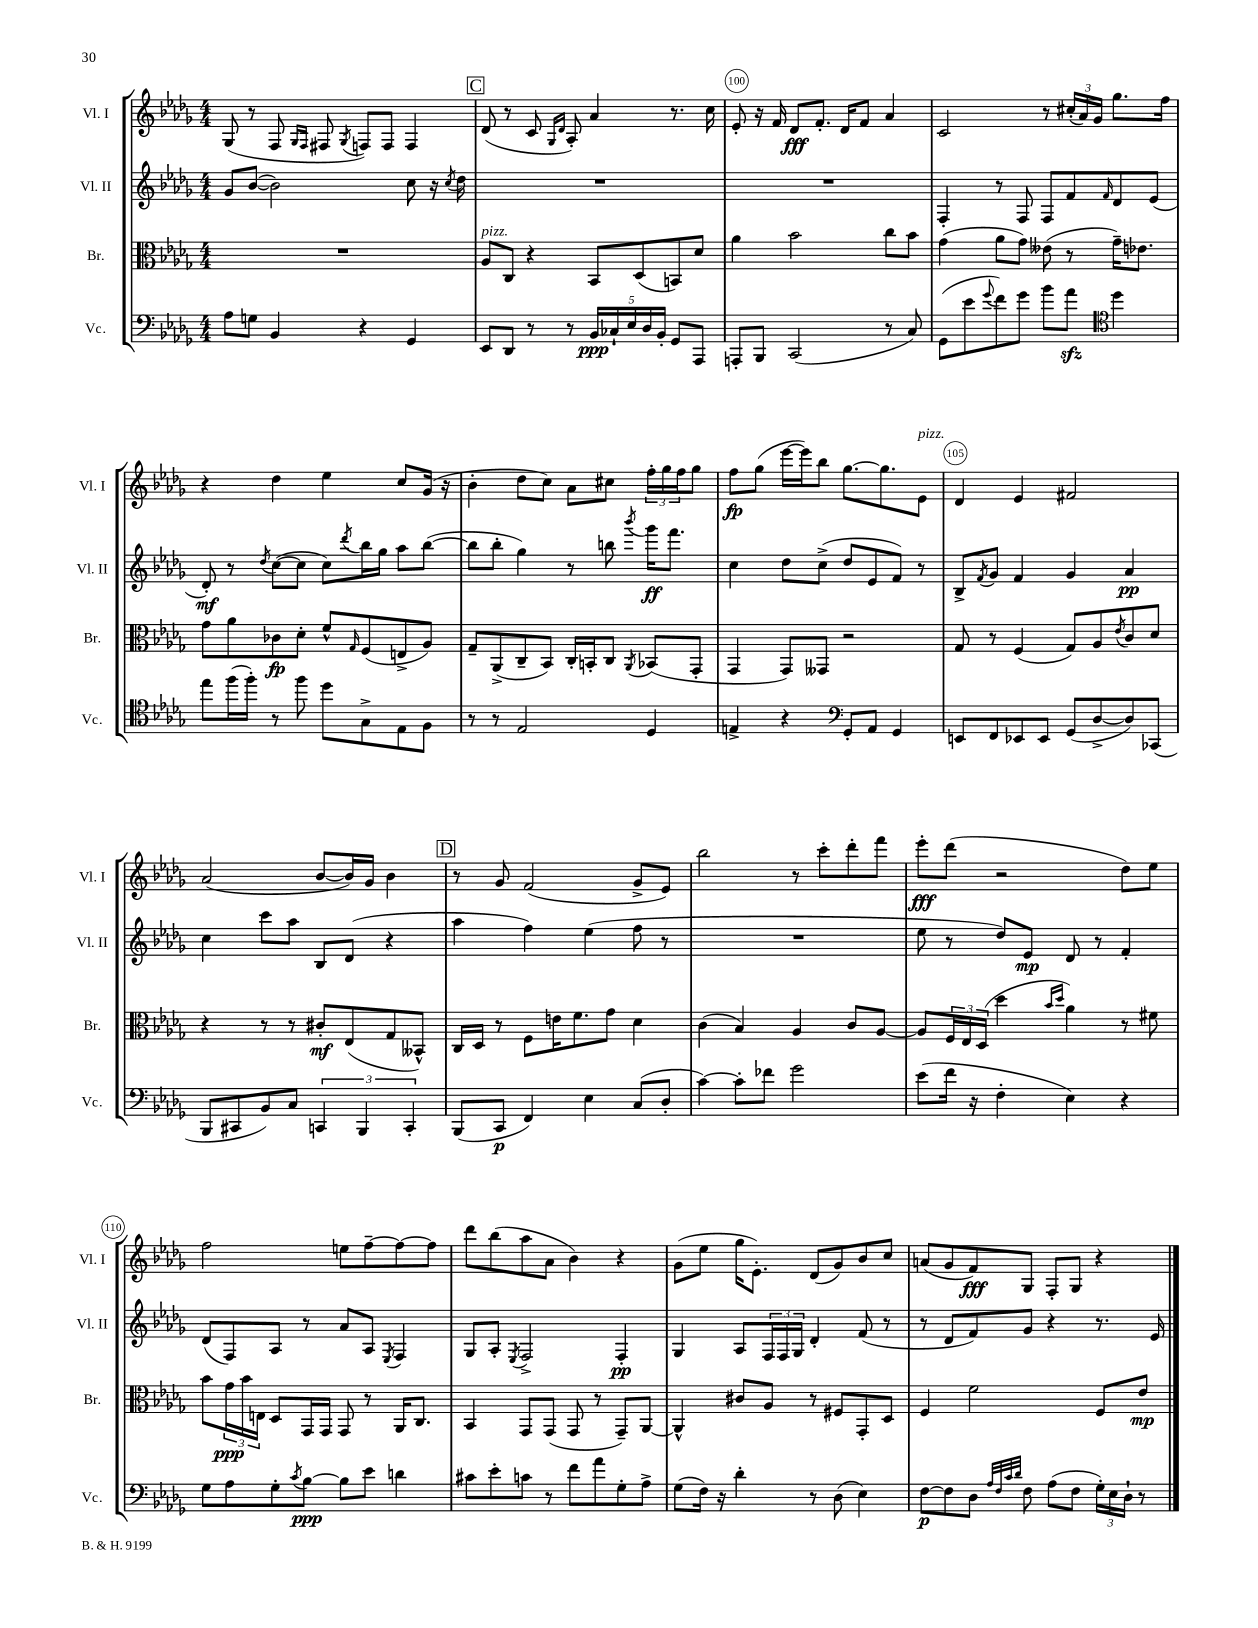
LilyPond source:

<<
\new StaffGroup <<
\new Staff = "s0" \with { instrumentName = "Vl. I" shortInstrumentName = "Vl. I" } {
    \clef treble \key des \major \numericTimeSignature \time 4/4
    ges8( r8 f8 \grace { ges16 f16 } fis8 \acciaccatura { ges8 } f8) f8 f4 |
    \mark \markup { \box "C" } des'8( r8 c'8 \grace { ges16 des'16 } aes8-.) aes'4 r8. c''16 |
    ees'8-. r16 f'16 des'8\fff f'8.-. des'16 f'8 aes'4 |
    c'2 r8 \tuplet 3/2 { cis''16-.( aes'16) ges'16 } ges''8. f''16 |
    r4 des''4 ees''4 c''8 ges'16( r16 |
    bes'4-. des''8 c''8) aes'8 cis''8 \tuplet 3/2 { f''16-. ges''16 f''16 } ges''8 |
    f''8\fp ges''8( ees'''16~ ees'''16) bes''8 ges''8.~ ges''8. ees'8^\markup { \italic "pizz." } |
    des'4 ees'4 fis'2 |
    aes'2( bes'8~ bes'16) ges'16 bes'4 |
    \mark \markup { \box "D" } r8 ges'8 f'2( ges'8-> ees'8) |
    bes''2 r8 c'''8-. des'''8-. f'''8 |
    ees'''8-.\fff des'''8( r2 des''8) ees''8 |
    f''2 e''8 f''8~-- f''8~ f''8 |
    des'''8 bes''8( aes''8 aes'8 bes'4) r4 |
    ges'8( ees''8 ges''16 ees'8.-.) des'8( ges'8) bes'8 c''8 |
    a'8( ges'8 f'8\fff) ges8 f8-. ges8 r4 \bar "|." |
}
\new Staff = "s1" \with { instrumentName = "Vl. II" shortInstrumentName = "Vl. II" } {
    \clef treble \key des \major \numericTimeSignature \time 4/4
    ges'8 bes'8~( bes'2) c''8 r16 \acciaccatura { c''8 } des''16 |
    \mark \markup { \box "C" } R1 |
    R1 |
    f4-. r8 f8 f8 f'8 \grace { f'16 } des'8 ees'8( |
    des'8-.\mf) r8 \acciaccatura { des''8 } c''8~( c''8 c''8) \acciaccatura { des'''8 } bes''16 ges''16 aes''8 bes''8~( |
    bes''8 bes''8-. ges''4) r8 b''8 \acciaccatura { bes'''8 } ges'''16\ff f'''8. |
    c''4 des''8 c''8->( des''8 ees'8 f'8) r8 |
    bes8-> \acciaccatura { f'8 } ges'8 f'4 ges'4 aes'4\pp |
    c''4 c'''8 aes''8 bes8 des'8( r4 |
    \mark \markup { \box "D" } aes''4 f''4) ees''4( f''8 r8 |
    R1 |
    ees''8 r8 des''8) ees'8\mp des'8 r8 f'4-. |
    des'8( f8) aes8 r8 aes'8 aes8 \acciaccatura { ees8 } f4 |
    ges8 aes8-. \acciaccatura { ees8 } f2-> f4-.\pp |
    ges4 aes8 \tuplet 3/2 { f16 f16 ges16 } des'4-. f'8( r8 |
    r8 des'8 f'8) ges'8 r4 r8. ees'16 \bar "|." |
}
\new Staff = "s2" \with { instrumentName = "Br." shortInstrumentName = "Br." } {
    \clef alto \key des \major \numericTimeSignature \time 4/4
    R1 |
    \mark \markup { \box "C" } aes8^\markup { \italic "pizz." } c8 r4 bes,8 des8( b,8) des'8 |
    aes'4 bes'2 c''8 bes'8 |
    ges'4( aes'8 ges'8) eeses'8( r8 ges'16--) ees'8. |
    ges'8 aes'8 ces'8\fp des'8-. f'8-^ \grace { ges16 } f8( e8-> aes8) |
    ges8-- aes,8->( c8-- bes,8) c16-. b,16-. c8 \acciaccatura { aes,8 } bes,8( ges,8-. |
    ges,4 ges,8) geses,8 r2 |
    ges8 r8 f4( ges8) aes8 \acciaccatura { ees'8 } c'8 des'8 |
    r4 r8 r8 cis'8-.\mf ees8( ges8 beses,8-^) |
    \mark \markup { \box "D" } c16 des16 r8 f8 e'16 f'8. ges'8 des'4 |
    c'4( bes4) aes4 c'8 aes8~ |
    aes8 \tuplet 3/2 { f16 ees16 des16( } des''4 \grace { bes'16 des''16 } aes'4) r8 fis'8 |
    bes'8 \tuplet 3/2 { ges'16\ppp bes'16 e16 } des8 ges,16 ges,16 ges,8 r8 aes,16 c8. |
    bes,4 ges,8 ges,8( ges,8 r8 ges,8--) aes,8~ |
    aes,4-^ cis'8 aes8 r8 fis8 ges,8-. des8 |
    f4 f'2 f8 ees'8\mp \bar "|." |
}
\new Staff = "s3" \with { instrumentName = "Vc." shortInstrumentName = "Vc." } {
    \clef bass \key des \major \numericTimeSignature \time 4/4
    aes8 g8 bes,4 r4 ges,4 |
    \mark \markup { \box "C" } ees,8 des,8 r8 r8 \tuplet 5/4 { bes,16\ppp ces16-! ees16 des16 bes,16-. } ges,8 aes,,8 |
    a,,8-. bes,,8 c,2( r8 c8) |
    ges,8( ees'8 \appoggiatura { ges'8 } f'8) ges'8 bes'8 aes'8\sfz \clef tenor des''4 |
    ees''8 f''16( f''16-.) r8 f''8 des''8 ges8-> ees8 f8 |
    r8 r8 ees2 des4 |
    e4-> r4 \clef bass ges,8-. aes,8 ges,4 |
    e,8 f,8 ees,8 ees,8 ges,8( des8~-> des8) ces,8( |
    bes,,8 cis,8 bes,8) c8 \tuplet 3/2 { c,4 bes,,4 c,4-. } |
    \mark \markup { \box "D" } bes,,8( c,8\p f,4) ees4 c8( des8-. |
    c'4~) c'8-. fes'8 ges'2 |
    ees'8( f'16 r16 f4-. ees4) r4 |
    ges8 aes8 ges8-. \acciaccatura { c'8 } bes8~\ppp bes8 ees'8 d'4 |
    cis'8 ees'8-. c'8 r8 f'8 aes'8 ges8-. aes8-> |
    ges8( f16) r16 des'4-. r8 des8( ees4) |
    f8~\p f8 des8 \grace { aes32 f32 c'32 des'32 } f8 aes8( f8 \tuplet 3/2 { ges16-.) ees16 des16-! } r8 \bar "|." |
}
>>
>>
\layout { \context { \Score currentBarNumber = #98 \override BarNumber.break-visibility = ##(#f #t #t) barNumberVisibility = #(every-nth-bar-number-visible 5) \override BarNumber.stencil = #(make-stencil-circler 0.1 0.3 ly:text-interface::print) } }
